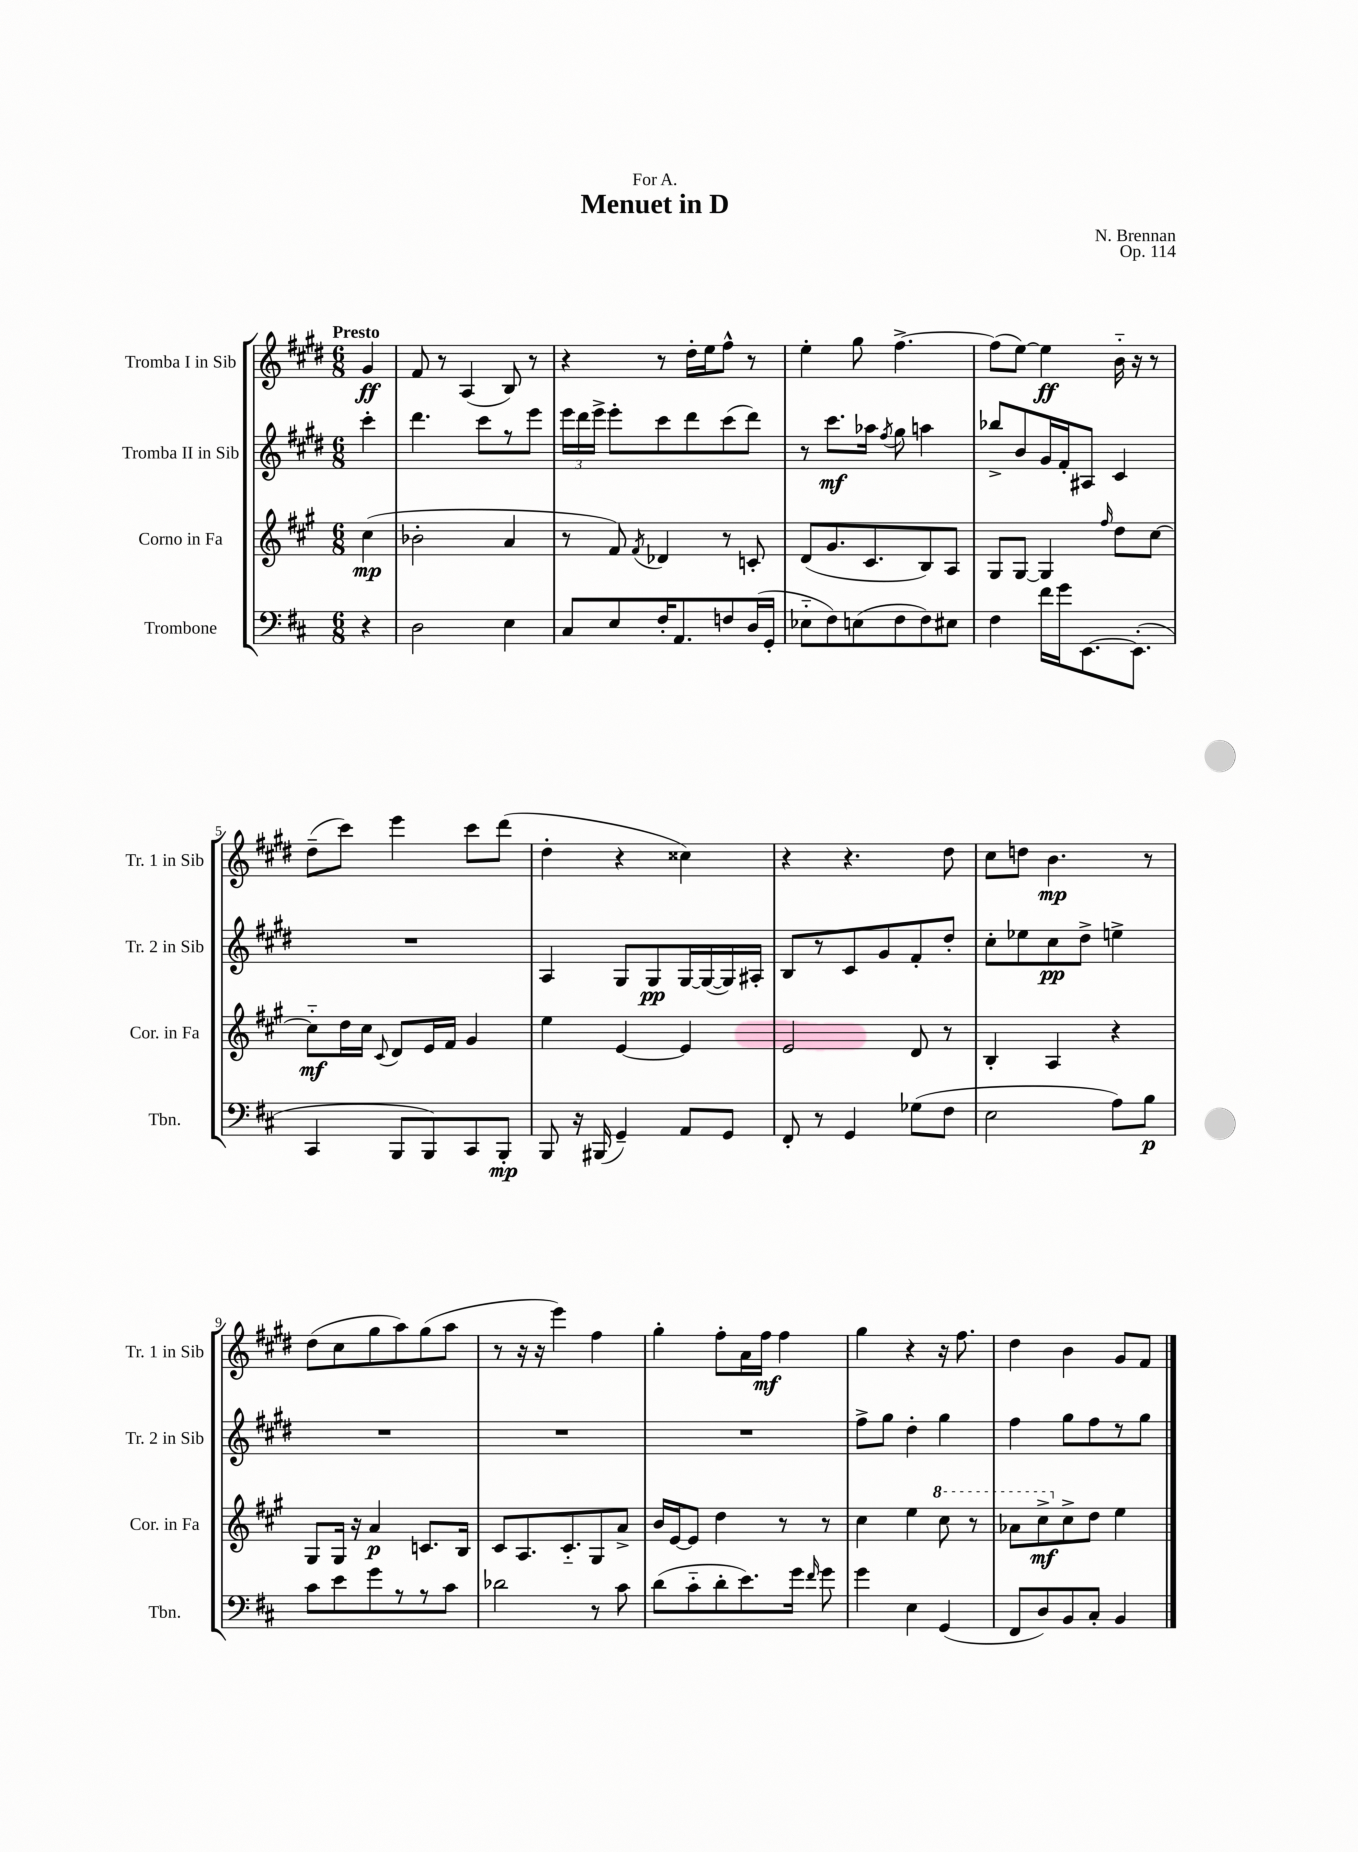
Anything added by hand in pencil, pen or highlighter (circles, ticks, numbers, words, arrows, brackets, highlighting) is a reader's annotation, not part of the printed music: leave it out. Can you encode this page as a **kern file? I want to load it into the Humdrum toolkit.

**kern	**dynam	**kern	**dynam	**kern	**dynam	**kern	**dynam
*part4	*part4	*part3	*part3	*part2	*part2	*part1	*part1
*staff4	*staff4	*staff3	*staff3	*staff2	*staff2	*staff1	*staff1
*I"Trombone	*	*I"Corno in Fa	*	*I"Tromba II in Sib	*	*I"Tromba I in Sib	*
*I'Tbn.	*	*I'Cor. in Fa	*	*I'Tr. 2 in Sib	*	*I'Tr. 1 in Sib	*
*clefF4	*	*clefG2	*	*clefG2	*	*clefG2	*
*k[f#c#]	*	*k[f#c#g#]	*	*k[f#c#g#d#]	*	*k[f#c#g#d#]	*
*M6/8	*	*M6/8	*	*M6/8	*	*M6/8	*
=	=	=	=	=	=	=	=
!	!	!	!	!	!	!LO:TX:a:B:t=Presto	!
4r	.	(4cc#\	mp	4ccc#'\	.	4g#/	ff
=1	=1	=1	=1	=1	=1	=1	=1
2D\	.	2b-X'\	.	4.ddd#\	.	8f#/	.
.	.	.	.	.	.	8r	.
.	.	.	.	.	.	(4A/	.
.	.	.	.	8ccc#\L	.	.	.
4E\	.	4a/	.	8r	.	8B/)	.
.	.	.	.	8eee\J	.	8r	.
=2	=2	=2	=2	=2	=2	=2	=2
8C#/L	.	8r	.	24eee\LL	.	4r	.
.	.	.	.	24ddd#\	.	.	.
.	.	.	.	24eee^\JJ	.	.	.
8E/	.	8f#/)	.	8eee'\L	.	.	.
.	.	8qf#/	.	.	.	.	.
16F#'/K	.	4d-X/	.	8ccc#\	.	8r	.
8.AA/	.	.	.	.	.	.	.
.	.	.	.	8ddd#\	.	16dd#'\LL	.
.	.	.	.	.	.	16ee\J	.
8Fn/	.	8r	.	(8ccc#\	.	8ff#^^\J	.
(16D/L	.	8cn'/	.	8ddd#\J)	.	8r	.
16GG'/JJ	.	.	.	.	.	.	.
=3	=3	=3	=3	=3	=3	=3	=3
8E-X\L	.	(8d/L	.	8r	.	4ee'\	.
8F#\)	.	8.g#/	.	8.ccc#\L	mf	.	.
(8En\	.	.	.	.	.	8gg#\	.
.	.	8.c#/	.	16aa-X\Jk	.	.	.
.	.	.	.	8qff#/	.	.	.
8F#\	.	.	.	8gg#\	.	[4.ff#^\	.
8F#\)	.	8B/)	.	4aan\	.	.	.
8E#X\J	.	8A/J	.	.	.	.	.
=4	=4	=4	=4	=4	=4	=4	=4
4F#\	.	8G#/L	.	8bb-X^/L	.	(8ff#\L]	.
.	.	[8G#/J	.	8b/	.	[8ee\J)	.
16f#\LL	.	4G#/]	.	16g#/L	.	4ee\]	ff
16g\J	.	.	.	16f#'/J	.	.	.
[8.EE\	.	.	.	8A#X/J	.	.	.
.	.	16qqff#/	.	.	.	.	.
.	.	8dd\L	.	4c#/	.	16b\	.
(8.EE'\J]	.	.	.	.	.	16r	.
.	.	[8cc#\J	.	.	.	8r	.
!!LO:LB:g=z
=5	=5	=5	=5	=5	=5	=5	=5
4CC#/	.	8cc#\L]	mf	2.r	.	(8dd#~\L	.
.	.	16dd\L	.	.	.	8ccc#\J)	.
.	.	16cc#\JJ	.	.	.	.	.
.	.	8qqc#/	.	.	.	.	.
8BBB/L	.	8d/L	.	.	.	4eee\	.
8BBB/)	.	16e/L	.	.	.	.	.
.	.	16f#/JJ	.	.	.	.	.
8CC#/	.	4g#/	.	.	.	8ccc#\L	.
8BBB'/J	mp	.	.	.	.	(8ddd#\J	.
=6	=6	=6	=6	=6	=6	=6	=6
8BBB/	.	4ee\	.	4A/	.	4dd#'\	.
16r	.	.	.	.	.	.	.
(16BBB#X/	.	.	.	.	.	.	.
4GG~/)	.	[4e/	.	8G#/L	.	4r	.
.	.	.	.	8G#/	pp	.	.
8AA/L	.	4e/]	.	[16G#/L	.	4cc##X\)	.
.	.	.	.	(16G#/_	.	.	.
8GG/J	.	.	.	16G#/])	.	.	.
.	.	.	.	16A#X'/JJ	.	.	.
=7	=7	=7	=7	=7	=7	=7	=7
8FF#'/	.	2e/	.	8B/L	.	4r	.
8r	.	.	.	8r	.	.	.
4GG/	.	.	.	8c#/	.	4.r	.
.	.	.	.	8g#/	.	.	.
(8G-X\L	.	8d/	.	8f#'/	.	.	.
8F#\J	.	8r	.	8dd#'/J	.	8dd#\	.
=8	=8	=8	=8	=8	=8	=8	=8
2E\	.	4B'/	.	8cc#'\L	.	8cc#\L	.
.	.	.	.	8ee-X\	.	8ddn\J	.
.	.	4A/	.	8cc#\	pp	4.b\	mp
.	.	.	.	8dd#^\J	.	.	.
8A\L)	.	4r	.	4een^\	.	.	.
8B\J	p	.	.	.	.	8r	.
!!LO:LB:g=z
=9	=9	=9	=9	=9	=9	=9	=9
8c#\L	.	8G#/L	.	2.r	.	(8dd#\L	.
8e\	.	16G#/Jk	.	.	.	8cc#\	.
.	.	16r	.	.	.	.	.
8g\	.	4a/	p	.	.	8gg#\	.
8r	.	.	.	.	.	8aa\)	.
8r	.	8.cn/L	.	.	.	(8gg#\	.
8c#\J	.	.	.	.	.	8aa\J	.
.	.	16B/Jk	.	.	.	.	.
=10	=10	=10	=10	=10	=10	=10	=10
2d-X\	.	8c#/L	.	2.r	.	8r	.
.	.	8.A/	.	.	.	16r	.
.	.	.	.	.	.	16r	.
.	.	.	.	.	.	4eee\)	.
.	.	8.c#/	.	.	.	.	.
8r	.	8G#/	.	.	.	4ff#\	.
8c#\	.	8a^/J	.	.	.	.	.
=11	=11	=11	=11	=11	=11	=11	=11
(8d\L	.	16b/LL	.	2.r	.	4gg#'\	.
.	.	[16e/J	.	.	.	.	.
8c#\	.	8e/J]	.	.	.	.	.
8d'\	.	4dd\	.	.	.	8ff#'\L	.
8.e\)	.	.	.	.	.	16a\L	.
.	.	.	.	.	.	16ff#\JJ	mf
.	.	8r	.	.	.	4ff#\	.
16g\Jk	.	.	.	.	.	.	.
16qqf#/	.	.	.	.	.	.	.
8g\	.	8r	.	.	.	.	.
=12	=12	=12	=12	=12	=12	=12	=12
4g\	.	4cc#\	.	8ff#^\L	.	4gg#\	.
.	.	.	.	8gg#\J	.	.	.
4E\	.	4ee\	.	4dd#'\	.	4r	.
*	*	*8va	*	*	*	*	*
(4GG/	.	8ccc#\	.	4gg#\	.	16r	.
.	.	.	.	.	.	8.ff#\	.
.	.	8r	.	.	.	.	.
=13	=13	=13	=13	=13	=13	=13	=13
8FF#/L	.	8aa-X\L	.	4ff#\	.	4dd#\	.
8D/)	.	8ccc#^\	mf	.	.	.	.
*	*	*X8va	*	*	*	*	*
8BB/	.	8cc#^\	.	8gg#\L	.	4b\	.
8C#'/J	.	8dd\J	.	8ff#\	.	.	.
4BB/	.	4ee\	.	8r	.	8g#/L	.
.	.	.	.	8gg#\J	.	8f#/J	.
==	==	==	==	==	==	==	==
*-	*-	*-	*-	*-	*-	*-	*-
